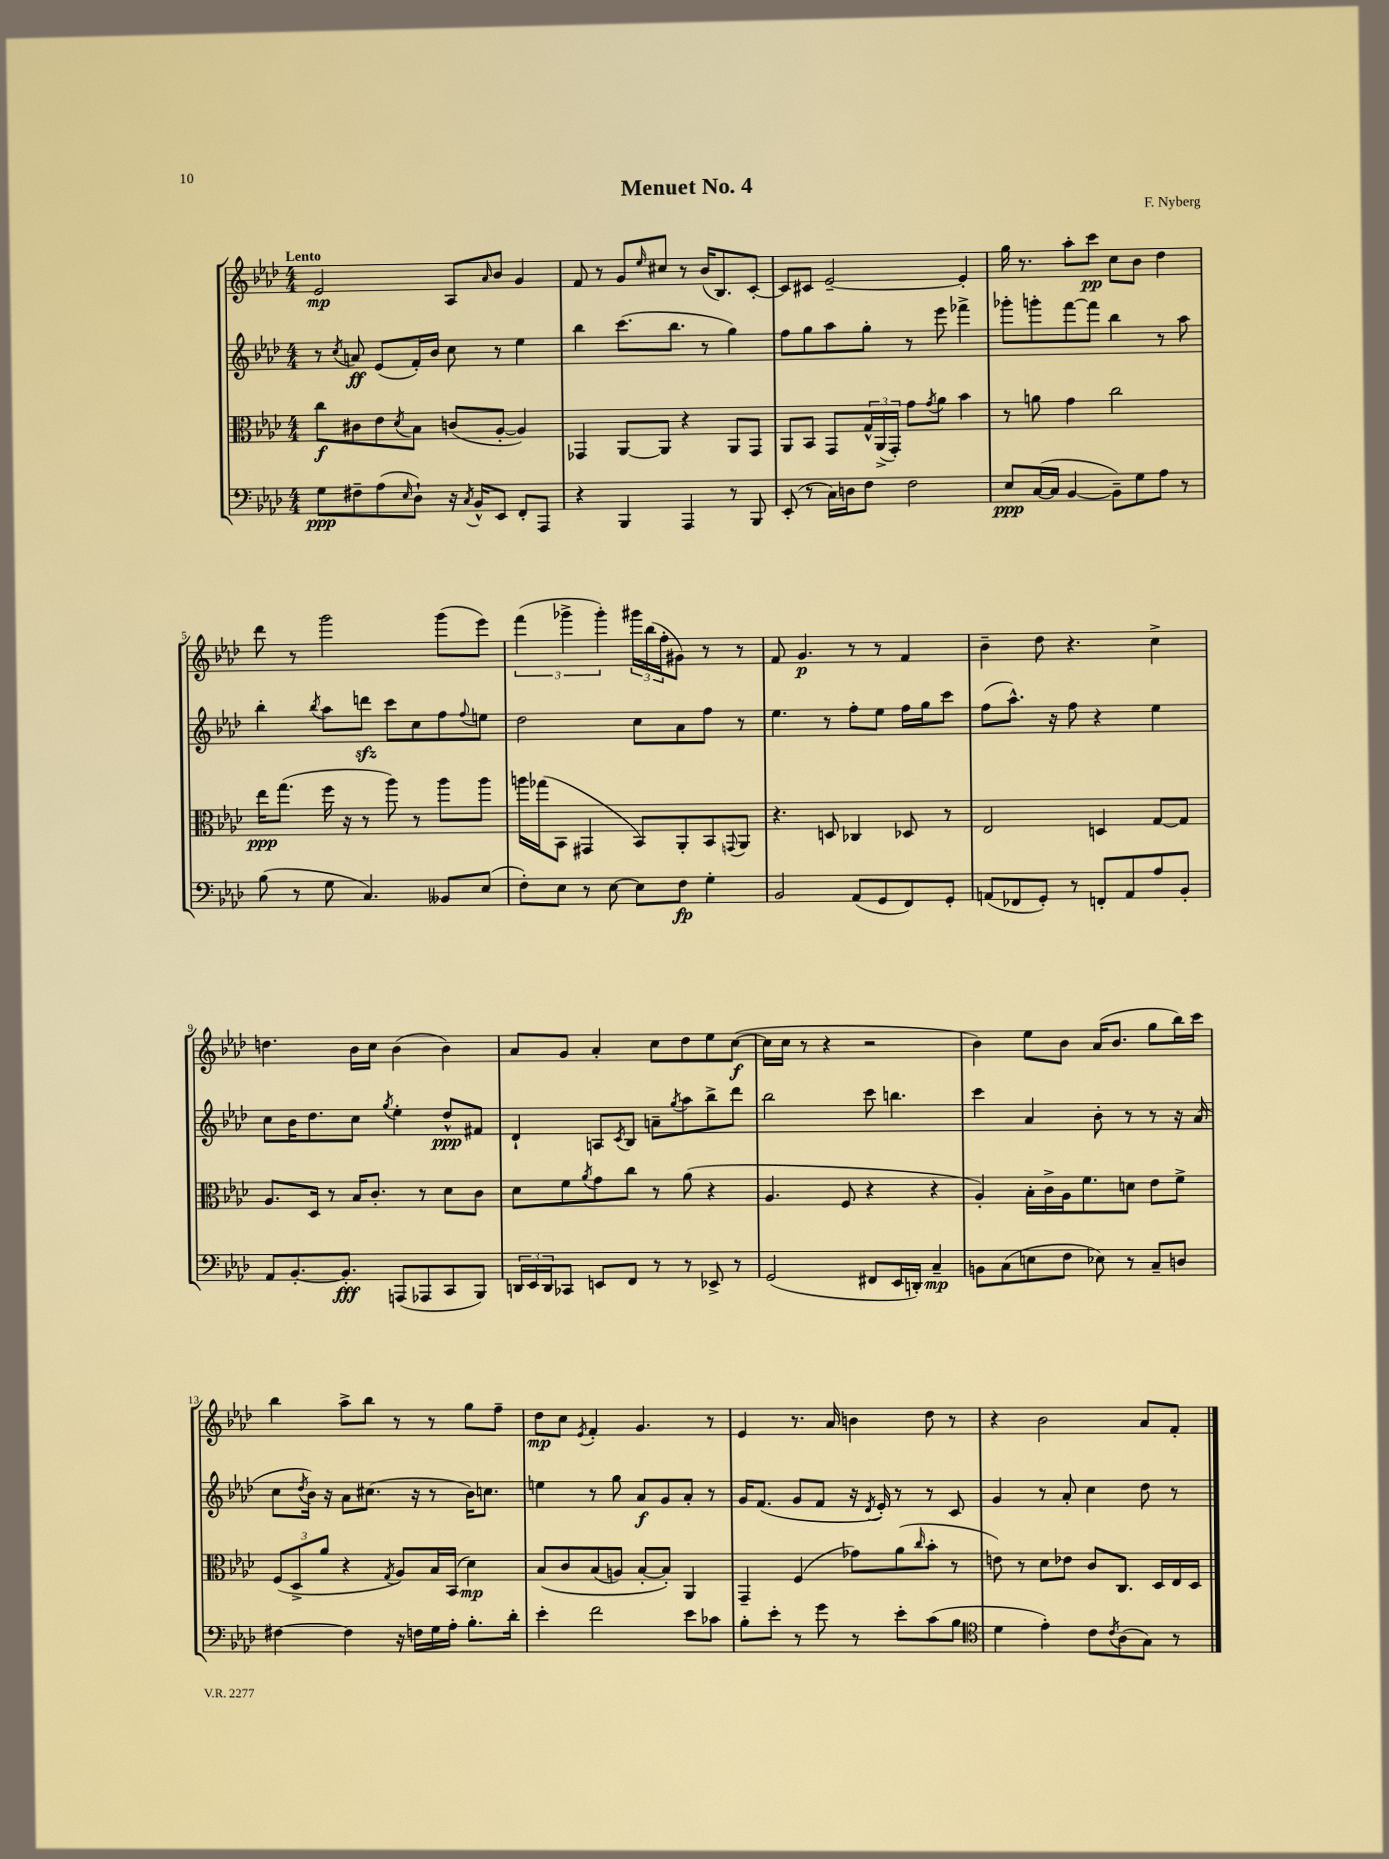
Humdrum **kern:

**kern	**dynam	**kern	**dynam	**kern	**dynam	**kern	**dynam
*part4	*part4	*part3	*part3	*part2	*part2	*part1	*part1
*staff4	*staff4	*staff3	*staff3	*staff2	*staff2	*staff1	*staff1
*clefF4	*	*clefC3	*	*clefG2	*	*clefG2	*
*k[b-e-a-d-]	*	*k[b-e-a-d-]	*	*k[b-e-a-d-]	*	*k[b-e-a-d-]	*
*M4/4	*	*M4/4	*	*M4/4	*	*M4/4	*
=1	=1	=1	=1	=1	=1	=1	=1
!	!	!	!	!	!	!LO:TX:a:B:t=Lento	!
8G\L	ppp	8cc\L	f	8r	.	2e-/	mp
.	.	.	.	8qcc/	.	.	.
8F#X~\	.	8c#X\	.	8an/	ff	.	.
(8A-\	.	8e-\	.	(8e-/L	.	.	.
16qqE-/	.	8qd-/	.	.	.	.	.
8D-`\J)	.	8B-\J	.	16f'/L)	.	.	.
.	.	.	.	16b-/JJ	.	.	.
16r	.	(8cn/L	.	8cc\	.	8A-/L	.
8qC/	.	.	.	.	.	.	.
16BB-^^/KL	.	.	.	.	.	.	.
.	.	.	.	.	.	16qqa-/	.
8EE-/J	.	[8A-'/J	.	8r	.	8b-/J	.
8FF'/L	.	4A-/])	.	4ee-\	.	4g/	.
8AAA-/J	.	.	.	.	.	.	.
=2	=2	=2	=2	=2	=2	=2	=2
4r	.	4GG-X/	.	4bb-\	.	8f/	.
.	.	.	.	.	.	8r	.
4BBB-/	.	[8AA-/L	.	(8.ccc\L	.	8g/L	.
.	.	.	.	.	.	16qqee-/	.
.	.	8AA-/J]	.	.	.	8cc#X/J	.
.	.	.	.	8.bb-\J	.	.	.
4AAA-/	.	4r	.	.	.	8r	.
.	.	.	.	8r	.	(16b-/KL	.
.	.	.	.	.	.	8.B-/)	.
8r	.	8AA-/L	.	4gg\)	.	.	.
8BBB-/	.	8GG-/J	.	.	.	[8c'/J	.
=3	=3	=3	=3	=3	=3	=3	=3
(8EE-'/	.	8AA-/L	.	8ff\L	.	8c/L]	.
8r	.	8BB-/J	.	8gg\	.	8c#X/J	.
16C\LL)	.	8GG/L	.	8aa-\	.	[2e-~/	.
16Dn\J	.	.	.	.	.	.	.
8F\J	.	24G^^/L	.	8gg'\J	.	.	.
.	.	(24AA-^/	.	.	.	.	.
.	.	24GG'/JJ)	.	.	.	.	.
2F\	.	8g\L	.	8r	.	.	.
.	.	8qg/	.	.	.	.	.
.	.	8a-\J	.	8eee-\	.	.	.
.	.	4b-\	.	4fff-X^\	.	4e-'/]	.
=4	=4	=4	=4	=4	=4	=4	=4
8E-/L	ppp	8r	.	8ggg-X'\L	.	16gg\	.
.	.	.	.	.	.	8.r	.
([16C/L	.	8an\	.	8gggn'\	.	.	.
16C/JJ]	.	.	.	.	.	.	.
[4BB-/	.	4g\	.	[8fff\	.	8aa-'\L	.
.	.	.	.	8fff\J]	.	8ccc\J	pp
8BB-~\L])	.	2cc\	.	4bb-\	.	8cc\L	.
8G\	.	.	.	.	.	8b-\J	.
8A-\J	.	.	.	8r	.	4dd-\	.
8r	.	.	.	8aa-\	.	.	.
!!LO:LB:g=z
=5	=5	=5	=5	=5	=5	=5	=5
(8B-\	.	16ee-\KL	ppp	4bb-'\	.	8ddd-\	.
.	.	(8.gg\J	.	.	.	.	.
8r	.	.	.	.	.	8r	.
.	.	.	.	8qbb-/	.	.	.
8G\	.	16ff\	.	8aa-\L	.	2ggg\	.
.	.	16r	.	.	.	.	.
4.C/)	.	8r	.	8dddnzz\J	.	.	.
.	.	8aa-\)	.	8ccc\L	.	.	.
.	.	8r	.	8cc\	.	.	.
8BB--X/L	.	8aa-\L	.	8ff\	.	(8ggg\L	.
.	.	.	.	8qqff/	.	.	.
(8E-/J	.	8aa-\J	.	8een\J	.	8eee-\J)	.
=6	=6	=6	=6	=6	=6	=6	=6
8F'\L)	.	16aan\LL	.	2dd-\	.	(6fff\	.
.	.	(16gg-X\J	.	.	.	.	.
8E-\J	.	8BB-\J	.	.	.	.	.
.	.	.	.	.	.	6ggg-X^\	.
8r	.	4GG#X/	.	.	.	.	.
.	.	.	.	.	.	6ggg-'\)	.
[8E-\	.	.	.	.	.	.	.
8E-\L]	.	8BB-/L)	.	8cc\L	.	24ggg#X\LL	.
.	.	.	.	.	.	(24bb-\	.
.	.	.	.	.	.	24ff'\J	.
8F\J	fp	8AA-'/	.	8a-\	.	8g#X\J)	.
4G'\	.	8BB-/	.	8ff\J	.	8r	.
.	.	8qqGGn/	.	.	.	.	.
.	.	8AA-/J	.	8r	.	8r	.
=7	=7	=7	=7	=7	=7	=7	=7
2BB-/	.	4.r	.	4.ee-\	.	8f/	.
.	.	.	.	.	.	4.g/	p
.	.	8Dn/	.	8r	.	.	.
(8AA-/L	.	4C-X/	.	8ff'\L	.	8r	.
8GG/	.	.	.	8ee-\J	.	8r	.
8FF/)	.	8D-X/	.	16ff\LL	.	4f/	.
.	.	.	.	16gg\J	.	.	.
8GG'/J	.	8r	.	8ccc\J	.	.	.
=8	=8	=8	=8	=8	=8	=8	=8
(8AAn/L	.	2E-/	.	(8ff\L	.	4b-~\	.
8FF-X/	.	.	.	8.aa-^^\J)	.	.	.
8GG'/J)	.	.	.	.	.	8dd-\	.
.	.	.	.	16r	.	.	.
8r	.	.	.	8ff\	.	4.r	.
8FFn'/L	.	4Dn/	.	4r	.	.	.
8AA/	.	.	.	.	.	.	.
8A-/	.	[8G/L	.	4ee-\	.	4cc^\	.
8BB-'/J	.	8G/J]	.	.	.	.	.
!!LO:LB:g=z
=9	=9	=9	=9	=9	=9	=9	=9
8AA-/L	.	8.A-/L	.	8cc\L	.	4.ddn\	.
[8.BB-'/	.	.	.	16b-\K	.	.	.
.	.	16D-/Jk	.	8.dd-\	.	.	.
.	.	8r	.	.	.	.	.
8.BB-'/J]	fff	.	.	.	.	.	.
.	.	16B-/KL	.	8cc\J	.	16b-\LL	.
.	.	8.c'/J	.	.	.	16cc\JJ	.
.	.	.	.	8qgg/	.	.	.
(8AAAn/L	.	.	.	4ee-'\	.	(4b-\	.
8AAA-X/	.	8r	.	.	.	.	.
8CC/	.	8d-\L	.	8dd-^^/L	ppp	4b-\)	.
8BBB-/J)	.	8c\J	.	8f#X/J	.	.	.
=10	=10	=10	=10	=10	=10	=10	=10
24DDn/LL	.	8d-\L	.	4d-`/	.	8a-/L	.
24EE-/	.	.	.	.	.	.	.
24DD/J	.	.	.	.	.	.	.
8CC-X/J	.	8f\	.	.	.	8g/J	.
.	.	8qa-/	.	.	.	.	.
8EEn/L	.	8g\	.	8An/L	.	4a-'/	.
.	.	.	.	8qc/	.	.	.
8FF/J	.	8cc\J	.	8B-/J	.	.	.
8r	.	8r	.	8an~\L	.	8cc\L	.
.	.	.	.	8qgg/	.	.	.
8r	.	(8a-\	.	8aa-\	.	8dd-\	.
8EE-X^/	.	4r	.	8bb-^\	.	8ee-\	.
8r	.	.	.	8ddd-\J	.	([8cc\J	f
=11	=11	=11	=11	=11	=11	=11	=11
(2GG/	.	4.A-/	.	2bb-\	.	16cc\LL]	.
.	.	.	.	.	.	16cc\JJ	.
.	.	.	.	.	.	8r	.
.	.	.	.	.	.	4r	.
.	.	8F/	.	.	.	.	.
8FF#X/L	.	4r	.	8ccc\	.	2r	.
16EE-/L	.	.	.	4.bbn\	.	.	.
16DDn'/JJ)	.	.	.	.	.	.	.
4C~/	mp	4r	.	.	.	.	.
=12	=12	=12	=12	=12	=12	=12	=12
8BBn\L	.	4A-'/)	.	4ccc\	.	4b-\)	.
(8C\	.	.	.	.	.	.	.
8En\	.	16B-'\LL	.	4a-/	.	8ee-\L	.
.	.	16c^\	.	.	.	.	.
8F\J	.	16A-\J	.	.	.	8b-\J	.
.	.	8.f\	.	.	.	.	.
8E-X\)	.	.	.	8b-'\	.	(16a-/KL	.
.	.	.	.	.	.	8.b-/J	.
8r	.	8dn\J	.	8r	.	.	.
8C~/L	.	8e-\L	.	8r	.	8gg\L	.
8Dn/J	.	8f^\J	.	16r	.	16bb-\L)	.
.	.	.	.	(16a-/	.	16ccc\JJ	.
!!LO:LB:g=z
=13	=13	=13	=13	=13	=13	=13	=13
[4F#X\	.	(12F/L	.	8cc\L	.	4bb-\	.
.	.	12D-^/	.	.	.	.	.
.	.	.	.	8qdd-/	.	.	.
.	.	.	.	16b-\Jk)	.	.	.
.	.	12a-/J	.	.	.	.	.
.	.	.	.	16r	.	.	.
4F#\]	.	4r	.	8a-\L	.	8aa-^\L	.
.	.	.	.	(8.cc#X\J	.	8bb-\J	.
.	.	8qG/	.	.	.	.	.
16r	.	8A-/L)	.	.	.	8r	.
16Fn\LL	.	.	.	16r	.	.	.
16G\	.	16B-/L	.	8r	.	8r	.
16A-'\JJ	.	(16BB-/JJ	.	.	.	.	.
8.B-'\L	.	4d-\)	mp	16b-\KL)	.	8gg\L	.
.	.	.	.	8.ccn\J	.	.	.
.	.	.	.	.	.	8ff~\J	.
16d-'\Jk	.	.	.	.	.	.	.
=14	=14	=14	=14	=14	=14	=14	=14
4e-'\	.	(8B-/L	.	4een\	.	8dd-\L	mp
.	.	8c/	.	.	.	8cc\J	.
.	.	.	.	.	.	8qe-/	.
2f\	.	(8B-/	.	8r	.	4f'/	.
.	.	8An/J)	.	8gg\	.	.	.
.	.	[8B-'/L	.	8a-/L	f	4.g/	.
.	.	8B-'/J])	.	8g/	.	.	.
8e-\L	.	4AA-/	.	8a-'/J	.	.	.
8c-X\J	.	.	.	8r	.	8r	.
=15	=15	=15	=15	=15	=15	=15	=15
8B-'\L	.	4GG~/	.	16g/KL	.	4e-/	.
.	.	.	.	(8.f/J	.	.	.
8e-'\J	.	.	.	.	.	.	.
8r	.	(4F/	.	8g/L	.	8.r	.
8g\	.	.	.	8f/J	.	.	.
.	.	.	.	.	.	16a-/	.
8r	.	8g-X\L)	.	16r	.	4bn\	.
.	.	.	.	8qd-/	.	.	.
.	.	.	.	16e-'/)	.	.	.
8e-'\L	.	(8a-\	.	8r	.	.	.
.	.	16qqcc/	.	.	.	.	.
(8c\	.	8b-'\J	.	8r	.	8dd-\	.
8B-\J	.	8r	.	8c/	.	8r	.
=16	=16	=16	=16	=16	=16	=16	=16
*clefC4	*	*	*	*	*	*	*
4d-\	.	8en\)	.	4g/	.	4r	.
.	.	8r	.	.	.	.	.
4e-'\)	.	8d-\L	.	8r	.	2b-\	.
.	.	8e-X\J	.	8a-'/	.	.	.
8c\L	.	8c/L	.	4cc\	.	.	.
8qc/	.	.	.	.	.	.	.
(8A-\	.	8.C/J	.	.	.	.	.
8G\J)	.	.	.	8dd-\	.	8a-/L	.
.	.	16D-/LL	.	.	.	.	.
8r	.	16E-/	.	8r	.	8f'/J	.
.	.	16D-/JJ	.	.	.	.	.
==	==	==	==	==	==	==	==
*-	*-	*-	*-	*-	*-	*-	*-
